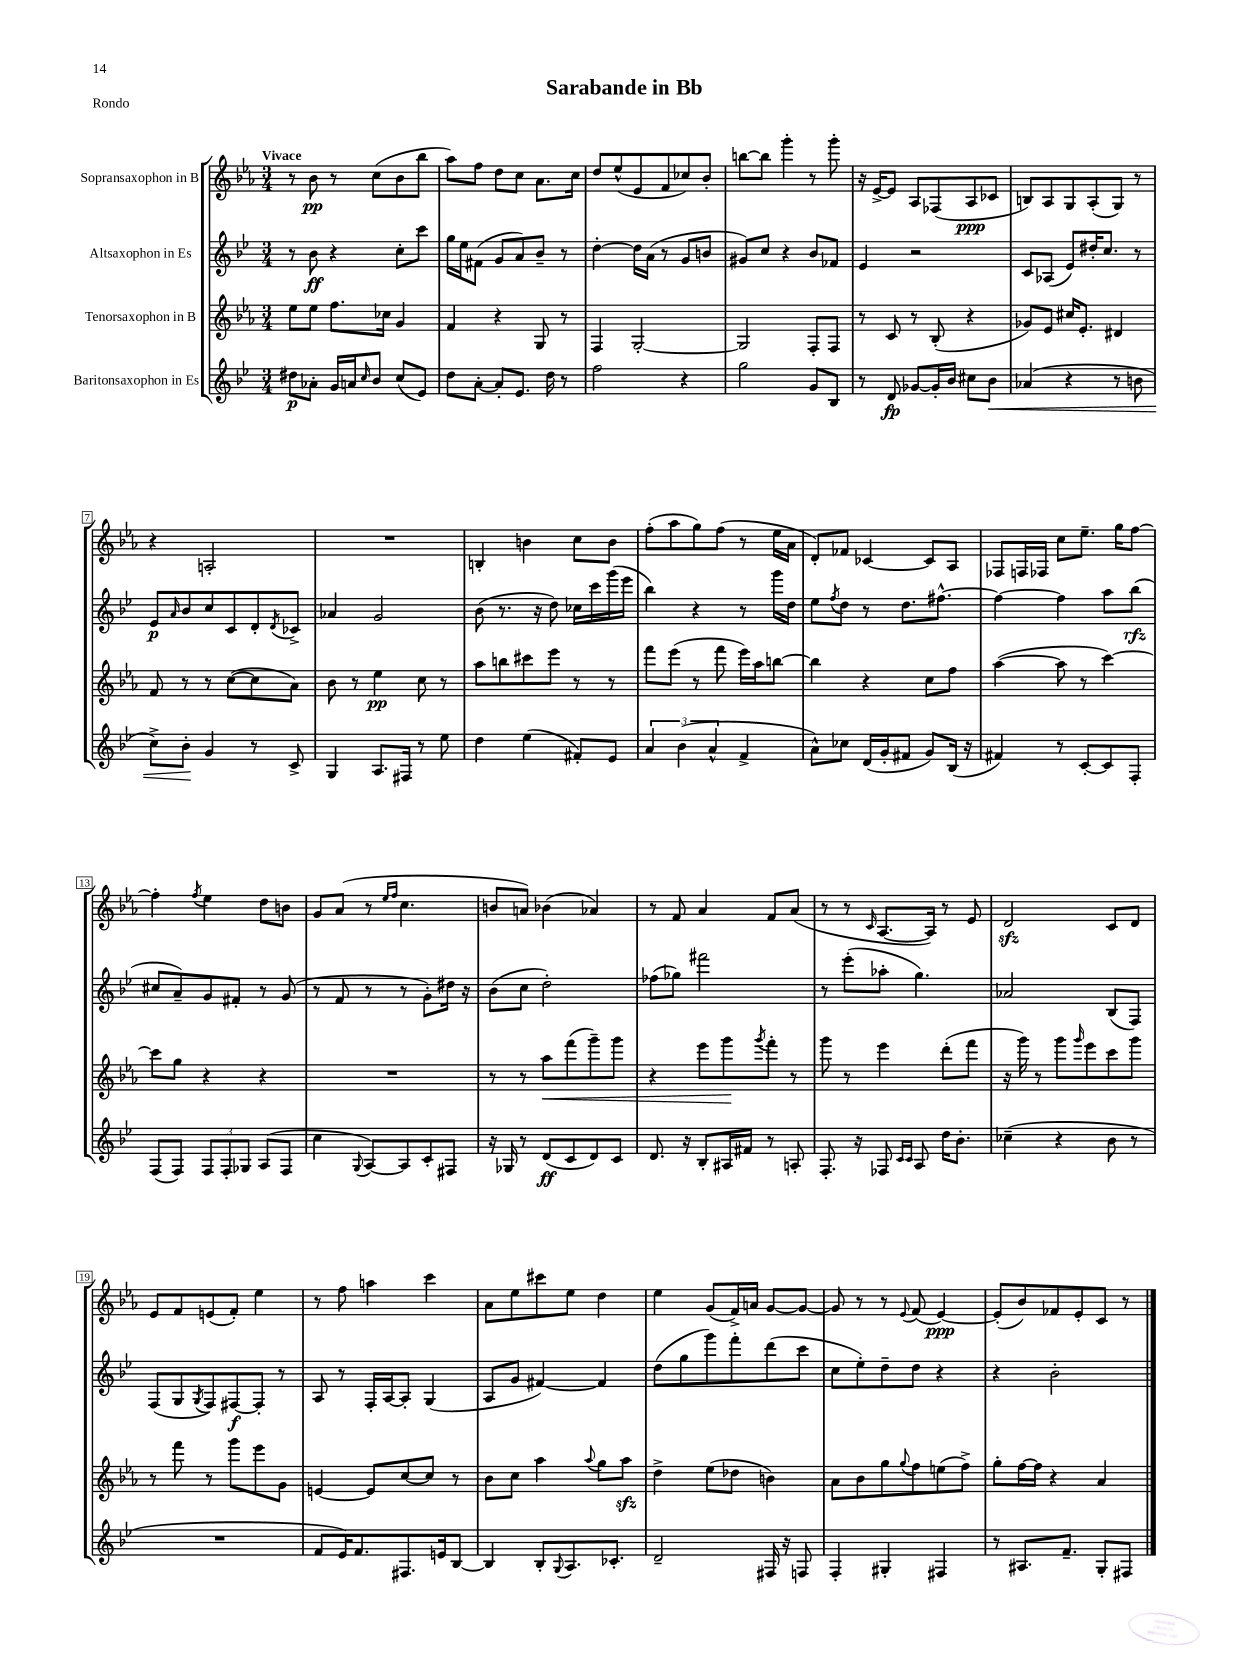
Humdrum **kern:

**kern	**dynam	**kern	**dynam	**kern	**dynam	**kern	**dynam
*part4	*part4	*part3	*part3	*part2	*part2	*part1	*part1
*staff4	*staff4	*staff3	*staff3	*staff2	*staff2	*staff1	*staff1
*I"Baritonsaxophon in Es	*	*I"Tenorsaxophon in B	*	*I"Altsaxophon in Es	*	*I"Sopransaxophon in B	*
*clefG2	*	*clefG2	*	*clefG2	*	*clefG2	*
*k[b-e-]	*	*k[b-e-a-]	*	*k[b-e-]	*	*k[b-e-a-]	*
*M3/4	*	*M3/4	*	*M3/4	*	*M3/4	*
=1	=1	=1	=1	=1	=1	=1	=1
!	!	!	!	!	!	!LO:TX:a:B:t=Vivace	!
8dd#X\L	p	8ee-\L	.	8r	.	8r	.
8a-X'\J	.	8ee-\J	.	8b-\	ff	8b-\	pp
16g/LL	.	8.ff\L	.	4r	.	8r	.
16an/J	.	.	.	.	.	.	.
16qqcc/	.	.	.	.	.	.	.
8b-/J	.	.	.	.	.	(8cc\L	.
.	.	16cc-X\Jk	.	.	.	.	.
(8cc/L	.	4g/	.	8cc'\L	.	8b-\	.
8e-/J)	.	.	.	8ccc\J	.	8bb-\J	.
=2	=2	=2	=2	=2	=2	=2	=2
8dd\L	.	4f/	.	16gg\LL	.	8aa-\L)	.
.	.	.	.	16ee-\J	.	.	.
[8a'\J	.	.	.	(8f#X\J	.	8ff\J	.
8a'/L]	.	4r	.	8g/L	.	8dd\L	.
8.e-/J	.	.	.	8a/)	.	8cc\J	.
.	.	8G/	.	8b-~/J	.	8.a-\L	.
16dd\	.	.	.	.	.	.	.
8r	.	8r	.	8r	.	.	.
.	.	.	.	.	.	16cc\Jk	.
=3	=3	=3	=3	=3	=3	=3	=3
2ff\	.	4F/	.	[4dd'\	.	8dd/L	.
.	.	.	.	.	.	(8ee-^^/	.
.	.	[2G'/	.	16dd\LL]	.	8e-/	.
.	.	.	.	(16a\JJ	.	.	.
.	.	.	.	8r	.	8f/	.
4r	.	.	.	8g/L	.	8cc-X/)	.
.	.	.	.	8bn/J	.	8b-'/J	.
=4	=4	=4	=4	=4	=4	=4	=4
2gg\	.	2G/]	.	8g#X/L)	.	[8bbn\L	.
.	.	.	.	8cc/J	.	8bb\J]	.
.	.	.	.	4r	.	4ggg'\	.
8g/L	.	8F'/L	.	8b-/L	.	8r	.
8B-/J	.	8F/J	.	8f-X/J	.	8ggg'\	.
=5	=5	=5	=5	=5	=5	=5	=5
8r	.	8r	.	4e-/	.	16r	.
.	.	.	.	.	.	[16e-^/KL	.
8d/	fp	8c/	.	.	.	8e-/J]	.
[8g-X/L	.	8r	.	2r	.	8A-/L	.
16g-'/L]	.	(8B-'/	.	.	.	(8F-X/	.
16b-/JJ	.	.	.	.	.	.	.
8cc#X\L	.	4r	.	.	.	8A-/	ppp
!	!LO:HP:b	!	!	!	!	!	!
8b-\J	<	.	.	.	.	8c-X/J	.
=6	=6	=6	=6	=6	=6	=6	=6
(4a-X/	.	8g-X/L)	.	8c/L	.	8Bn/L)	.
.	.	8e-/J	.	(8A-X/J	.	8A-/	.
4r	.	16cc#X/KL	.	8e-/L)	.	8G/	.
.	.	8.e-'/J	.	.	.	.	.
.	.	.	.	16dd#X'/K	.	(8A-'/	.
.	.	.	.	8.cc/J	.	.	.
8r	.	4d#X/	.	.	.	8G/J)	.
8bn\	.	.	.	8r	.	8r	.
!!LO:LB:g=z
=7	=7	=7	=7	=7	=7	=7	=7
8cc^\L)	.	8f/	.	8e-/L	p	4r	.
.	.	.	.	16qqa/	.	.	.
8b-'\J	.	8r	.	8b-/	.	.	.
4g/	[	8r	.	8cc/	.	2An'/	.
.	.	([8cc\L	.	8c/	.	.	.
8r	.	8cc\]	.	8d'/	.	.	.
.	.	.	.	8qd/	.	.	.
8c^/	.	8a-\J)	.	8c-X^/J	.	.	.
=8	=8	=8	=8	=8	=8	=8	=8
4G/	.	8b-\	.	4a-X/	.	2.r	.
.	.	8r	.	.	.	.	.
8.A/L	.	4ee-\	pp	2g/	.	.	.
16F#X/Jk	.	.	.	.	.	.	.
8r	.	8cc\	.	.	.	.	.
8ee-\	.	8r	.	.	.	.	.
=9	=9	=9	=9	=9	=9	=9	=9
4dd\	.	8aa-\L	.	(8b-\	.	4Bn'/	.
.	.	8bbn\	.	8.r	.	.	.
(4ee-\	.	8ccc#X\	.	.	.	4bn\	.
.	.	.	.	16r	.	.	.
.	.	8eee-\J	.	8dd\)	.	.	.
8f#X'/L)	.	8r	.	16cc-X\LL	.	8cc\L	.
.	.	.	.	16ccc\	.	.	.
8e-/J	.	8r	.	(16ggg\	.	8b\J	.
.	.	.	.	16eee-\JJ	.	.	.
=10	=10	=10	=10	=10	=10	=10	=10
6a/	.	8fff\L	.	4bb-\)	.	(8ff'\L	.
.	.	(8eee-\J	.	.	.	8aa-\	.
(6b-\	.	.	.	.	.	.	.
.	.	8r	.	4r	.	8gg\)	.
6a^^/	.	.	.	.	.	.	.
.	.	8fff\	.	.	.	(8ff\J	.
4f^/	.	16eee-\LL)	.	8r	.	8r	.
.	.	16aa-\J	.	.	.	.	.
.	.	[8bbn\J	.	16ggg\LL	.	16ee-\LL	.
.	.	.	.	16dd\JJ	.	16a-\JJ	.
=11	=11	=11	=11	=11	=11	=11	=11
8a^^\L)	.	4bb\]	.	8ee-\L	.	8d'/L)	.
.	.	.	.	8qff/	.	.	.
8cc-X\J	.	.	.	8dd\J	.	8f-X/J	.
(16d/LL	.	4r	.	8r	.	[4c-X/	.
16g'/J	.	.	.	.	.	.	.
8f#X/J	.	.	.	8.dd\L	.	.	.
8g/L)	.	8cc\L	.	.	.	8c-/L]	.
.	.	.	.	[8.ff#X^^\J	.	.	.
(16B-/Jk	.	8ff\J	.	.	.	8A-/J	.
16r	.	.	.	.	.	.	.
=12	=12	=12	=12	=12	=12	=12	=12
4f#X/)	.	([4aa-\	.	4ff#\_	.	8F-X/L	.
.	.	.	.	.	.	16Fn/L	.
.	.	.	.	.	.	16F-X/JJ	.
8r	.	8aa-\]	.	4ff#\]	.	8cc\L	.
[8c'/L	.	8r	.	.	.	8.ee-~\J	.
8c/]	.	[4ccc\)	.	8aa\L	.	.	.
.	.	.	.	.	.	16gg\KL	.
8F'/J	.	.	.	(8bb-\J	rfz	[8ff\J	.
!!LO:LB:g=z
=13	=13	=13	=13	=13	=13	=13	=13
(8F/L	.	8ccc\L]	.	8cc#X/L	.	4ff'\]	.
8F/J)	.	8gg\J	.	8a~/)	.	.	.
.	.	.	.	.	.	8qff/	.
12F/L	.	4r	.	8g/	.	4ee-\	.
12F'/	.	.	.	.	.	.	.
.	.	.	.	8f#X'/J	.	.	.
12G-X/J	.	.	.	.	.	.	.
(8A/L	.	4r	.	8r	.	8dd\L	.
8F/J	.	.	.	(8g/	.	8bn\J	.
=14	=14	=14	=14	=14	=14	=14	=14
4cc\	.	2.r	.	8r	.	8g/L	.
.	.	.	.	8f/	.	(8a-/J	.
8qqG/	.	.	.	.	.	.	.
[8A/L)	.	.	.	8r	.	8r	.
.	.	.	.	.	.	16qqee-/LL	.
.	.	.	.	.	.	16qqff/JJ	.
8A/]	.	.	.	8r	.	4.cc\	.
8c'/	.	.	.	8g'\L)	.	.	.
8F#X/J	.	.	.	16dd#X\Jk	.	.	.
.	.	.	.	16r	.	.	.
=15	=15	=15	=15	=15	=15	=15	=15
16r	.	8r	.	(8b-\L	.	8bn/L	.
16G-X/	.	.	.	.	.	.	.
8r	.	8r	.	8cc\J	.	8an/J)	.
!	!	!	!LO:HP:b	!	!	!	!
(8d/L	ff	8aa-\L	<	2dd'\)	.	(4b-X\	.
8c/	.	(8fff\	.	.	.	.	.
8d/)	.	8ggg~\)	.	.	.	4a-X/)	.
8c/J	.	8ggg\J	.	.	.	.	.
=16	=16	=16	=16	=16	=16	=16	=16
8.d/	.	4r	.	(8ff-X\L	.	8r	.
.	.	.	.	8gg-X\J)	.	8f/	.
16r	.	.	.	.	.	.	.
8B-'/L	.	8eee-\L	.	2fff#X\	.	4a-/	.
16A#X/L	.	8ggg\	.	.	.	.	.
16f#X/JJ	.	.	.	.	.	.	.
.	.	8qggg/	.	.	.	.	.
8r	.	8fff'\J	[	.	.	8f/L	.
8An'/	.	8r	.	.	.	(8a-/J	.
=17	=17	=17	=17	=17	=17	=17	=17
8.F'/	.	8ggg\	.	8r	.	8r	.
.	.	8r	.	(8eee-'\L	.	8r	.
16r	.	.	.	.	.	.	.
.	.	.	.	.	.	16qqc/	.
8F-X/	.	4eee-\	.	8aa-X'\J	.	[8.A-/L	.
16qqc/LL	.	.	.	.	.	.	.
16qqc/JJ	.	.	.	.	.	.	.
8A/	.	.	.	4.gg\)	.	.	.
.	.	.	.	.	.	16A-/Jk])	.
16dd\KL	.	(8ddd'\L	.	.	.	8r	.
8.b-'\J	.	.	.	.	.	.	.
.	.	8fff\J	.	.	.	8e-/	.
=18	=18	=18	=18	=18	=18	=18	=18
(4cc-X~\	.	16r	.	2a-X/	.	2dzz/	.
.	.	16ggg\)	.	.	.	.	.
.	.	8r	.	.	.	.	.
4r	.	8ggg\L	.	.	.	.	.
.	.	16qqggg/	.	.	.	.	.
.	.	8eee-\	.	.	.	.	.
8b-\	.	8ccc\	.	(8B-/L	.	8c/L	.
8r	.	8ggg\J	.	8F/J)	.	8d/J	.
!!LO:LB:g=z
=19	=19	=19	=19	=19	=19	=19	=19
2.r	.	8r	.	(8F/L	.	8e-/L	.
.	.	8fff\	.	8G/	.	8f/	.
.	.	.	.	8qG/	.	.	.
.	.	8r	.	8F/)	.	(8en/	.
.	.	8ggg\L	.	[8F#X/	f	8f'/J)	.
.	.	8eee-\	.	8F#'/J]	.	4ee-\	.
.	.	8g\J	.	8r	.	.	.
=20	=20	=20	=20	=20	=20	=20	=20
8f/L	.	[4en/	.	8A/	.	8r	.
16e-/K)	.	.	.	8r	.	8ff\	.
8.f/	.	.	.	.	.	.	.
.	.	8e/L]	.	16F'/LL	.	4aan\	.
.	.	.	.	[16A/J	.	.	.
8.F#X/	.	[8cc/	.	8A'/J]	.	.	.
.	.	8cc/J]	.	(4G/	.	4ccc\	.
16en/k	.	.	.	.	.	.	.
[8B-/J	.	8r	.	.	.	.	.
=21	=21	=21	=21	=21	=21	=21	=21
4B-/]	.	8b-\L	.	8A/L	.	8a-\L	.
.	.	8cc\J	.	8g/J	.	8ee-\	.
8B-'/L	.	4aa-\	.	[4f#X/)	.	8ccc#X\	.
8qqG/	.	.	.	.	.	.	.
8.A/	.	.	.	.	.	8ee-\J	.
.	.	8qqaa-/	.	.	.	.	.
.	.	8gg\L	.	4f#/]	.	4dd\	.
8.c-X'/J	.	.	.	.	.	.	.
.	.	8aa-zz\J	.	.	.	.	.
=22	=22	=22	=22	=22	=22	=22	=22
2d~/	.	4dd^\	.	(8dd\L	.	4ee-\	.
.	.	.	.	8gg\	.	.	.
.	.	(8ee-\L	.	8ggg\)	.	(8g/L	.
.	.	8dd-X\J	.	8fff'\	.	16f^/L)	.
.	.	.	.	.	.	16an/JJ	.
16F#X/	.	4bn\)	.	(8ddd\	.	[8g/L	.
16r	.	.	.	.	.	.	.
8Fn/	.	.	.	8ccc\J	.	8g/J_	.
=23	=23	=23	=23	=23	=23	=23	=23
4F'/	.	8a-\L	.	8cc\L	.	8g/]	.
.	.	8b-\	.	8ee-'\)	.	8r	.
4G#X'/	.	8gg\	.	8dd~\	.	8r	.
.	.	8qqgg/	.	.	.	8qqe-/	.
.	.	8ff\	.	8dd\J	.	(8f/	.
4F#X/	.	(8een\	.	4r	.	[4e-/)	ppp
.	.	8ff^\J)	.	.	.	.	.
=24	=24	=24	=24	=24	=24	=24	=24
8r	.	8gg'\L	.	4r	.	(8e-'/L]	.
8.A#X/L	.	[16ff\L	.	.	.	8b-/)	.
.	.	16ff\JJ]	.	.	.	.	.
.	.	4r	.	2b-'\	.	8f-X/	.
8.f~/J	.	.	.	.	.	.	.
.	.	.	.	.	.	8e-'/	.
8G'/L	.	4a-/	.	.	.	8c/J	.
8F#X/J	.	.	.	.	.	8r	.
==	==	==	==	==	==	==	==
*-	*-	*-	*-	*-	*-	*-	*-
